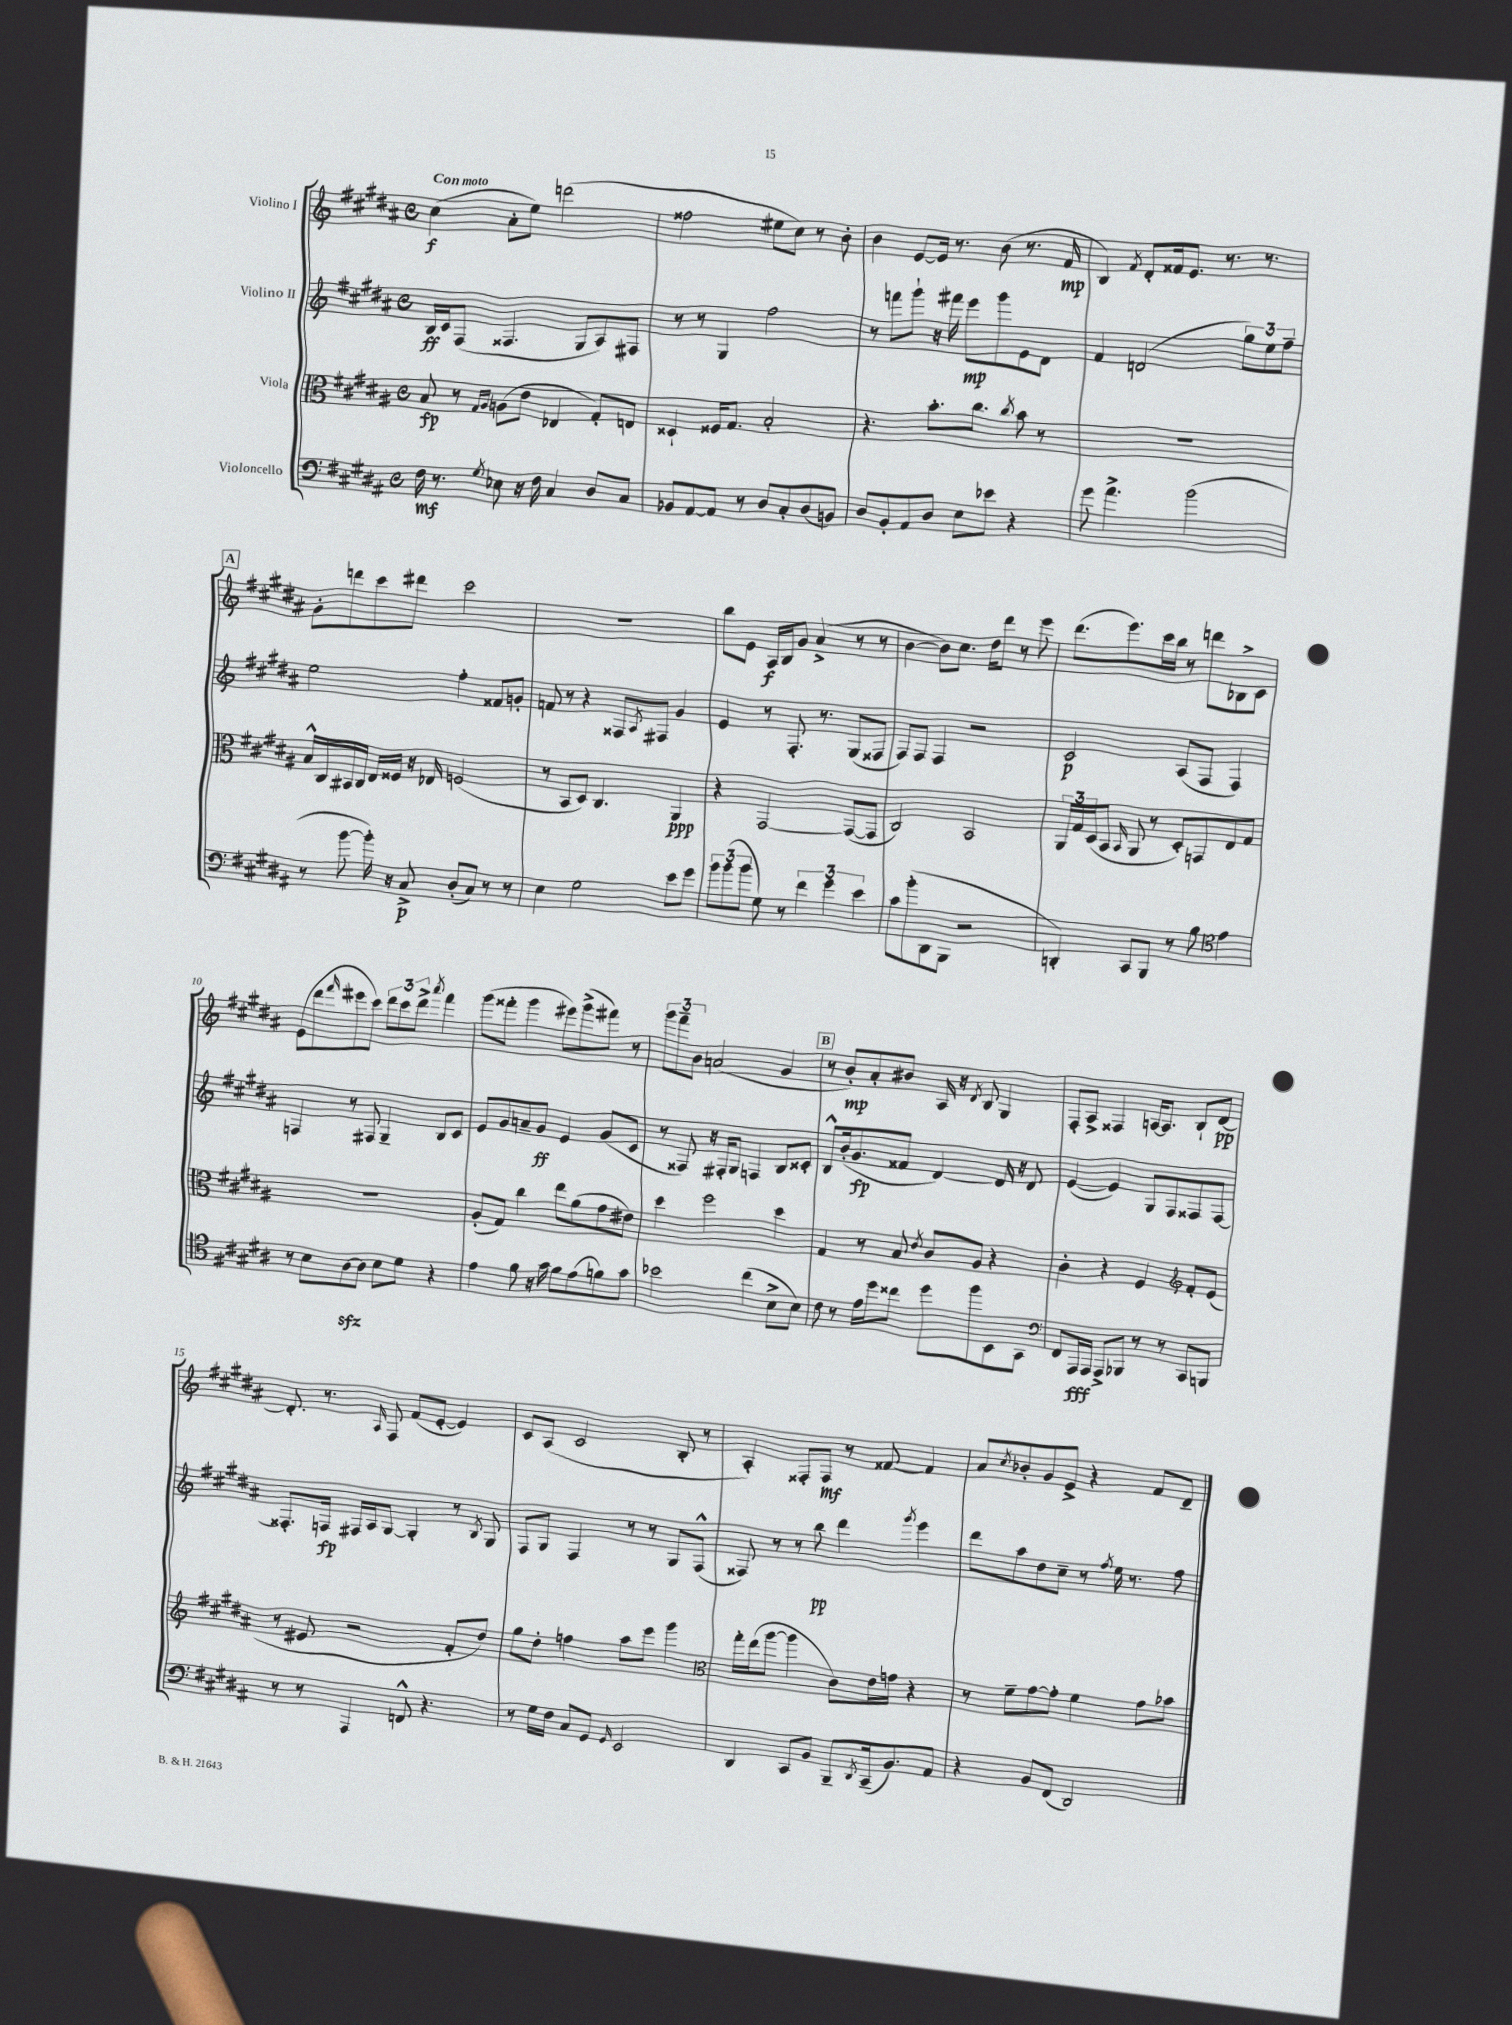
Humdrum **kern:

**kern	**kern	**kern	**kern
*staff4	*staff3	*staff2	*staff1
*clefF4	*clefC3	*clefG2	*clefG2
*k[f#c#g#d#a#]	*k[f#c#g#d#a#]	*k[f#c#g#d#a#]	*k[f#c#g#d#a#]
*M4/4	*M4/4	*M4/4	*M4/4
*met(c)	*met(c)	*met(c)	*met(c)
16F#	8B	16B	(4cc#
8.r	.	16c#	.
.	8r	(8F#	.
.	16qqG#	.	.
8qG#	16qqA#	.	.
8E-	(8A	4.F##	8a#'
16r	8e	.	8ee)
16F#	.	.	.
4C#	4E-	.	(2ddd
.	.	8G#	.
8D#	8G#')	8A#)	.
8C#	8E	8F#	.
=	=	=	=
8BB-	4D##`	8r	2ff##
[8AA#	.	8r	.
8AA#]	16F##	4G#	.
.	8.G#	.	.
8r	.	.	.
8D#	2B'	2ff#	8ee#
8C#'	.	.	8cc#)
(8D#	.	.	8r
8BB)	.	.	8b'
=	=	=	=
8D#	4.r	8r	4b
8BB'	.	8fff	.
8AA#	.	8ggg#`	[8e
8D#	8.b'	16r	16e]
.	.	16fff#	8.r
8E	.	8eee	.
.	8.cc#	.	.
8e-	.	8ggg#	(8b
.	8qcc#	.	.
4r	8b	8e	8.r
.	8r	8d#	.
.	.	.	16f#
=	=	=	=
8g#	1r	4f#	4B)
4.a#^	.	.	.
.	.	.	8qf#
.	.	(2d	8d#'
.	.	.	16f##
.	.	.	8.e
(2b	.	.	.
.	.	.	8.r
.	.	12gg#)	.
.	.	.	8.r
.	.	12ee	.
.	.	12ff#~	.
=	=	=	=
8r	16B^^	2ee	8g#'
.	16C#	.	.
[8b	16BB#	.	8ddd
.	16C#	.	.
16b'])	16E	.	8ccc#
16r	16F##	.	.
8C#^	16r	.	8ddd#
.	16E-	.	.
(8D#'	(2F	4ff#'	2ccc#
8C#)	.	.	.
8r	.	8f##	.
8r	.	8g'	.
=	=	=	=
4E	8r	8f	1r
.	8BB	8r	.
2G#	8D#)	4r	.
.	4.C#	.	.
.	.	8F##	.
.	.	8qA#	.
.	.	8F#	.
8e	4AA#	4g#	.
8g#	.	.	.
=	=	=	=
12b	4r	4e	8bb
(12b	.	.	.
.	.	.	8e
12b	.	.	.
8G#)	[2GG#	8r	16A#
.	.	.	16B
8r	.	8.F#'	8g#
6f#	.	.	(4a#^
.	.	8.r	.
6g#	.	.	.
.	(8GG#_	(8G#	8r
6e	.	.	.
.	8GG#]	8F##	8r
=	=	=	=
8c#	2C#)	8F#)	[4b
(8b'	.	8F#	.
8DD#	.	4F#	8b])
8BBB	.	.	8.cc#
2r	2BB	2r	.
.	.	.	16dd#
.	.	.	8ddd#
.	.	.	8r
.	.	.	8eee
=	=	=	=
4DD')	24AA#	2c#	(8.ddd#
.	24G#	.	.
.	(24D#	.	.
.	8BB	.	.
.	.	.	8.eee)
.	16qqBB	.	.
8CC#	8AA#	.	.
8BBB	8r	.	16ccc#
.	.	.	16bb
8r	8D#')	(8A#	8r
8B	8GG	8F#	8ddd
*clefC4	*	*	*
4e	8E	4F#)	8B-^
.	8G#	.	8c#
=	=	=	=
8r	1r	4F	(8e
8B	.	.	8ddd#
.	.	.	16qqfff#
[8A#	.	8r	8eee#
8A#]	.	8F#	8ccc#)
8B	.	4G#~	12ddd#
.	.	.	12ccc#
8d#	.	.	.
.	.	.	12ddd#^
.	.	.	8qaaa#
4r	.	8B	4fff#
.	.	8c#	.
=	=	=	=
4e	(8A#'	8e	(8ggg#
.	8G#)	8g#	8fff##'
8f#	4cc#	8a~	4ggg#
16r	.	8g#	.
16g#	.	.	.
8f#	8ee	4e	8eee#)
(8e	(8a#	.	(8ggg#^
8f)	8g#	(8g#	8fff#)
8g#	8e#)	8c#	8r
=	=	=	=
2b-	4dd#	8r	12ggg#
.	.	.	12fff#~
.	.	8F##)	.
.	.	.	12b
.	2ff#	16r	(2a
.	.	16F#'	.
.	.	8G#	.
(4cc#	.	4F	.
8B^	4dd#	8B	4g#
8B)	.	8c##'	.
=	=	=	=
8c#	4G#	8B^^	8r
8r	.	(16b'	8b')
.	.	8.g#	.
16e	8r	.	8a#'
16dd#	.	.	.
8cc##	8B	8f##	8b#
.	8qe	.	.
8dd#	8c#	[4d#)	16A#
.	.	.	16r
.	.	.	8qd#
8ff#	8A#	.	8B
8BB	4r	16d#]	4G#
.	.	16r	.
8GG#	.	8d#	.
=	=	=	=
*clefF4	*	*	*
8FF#	4c#'	([4e	8F#'
16AAA#	.	.	8A#^
16AAA#	.	.	.
8AAA#^	4r	4e])	4F##
8BBB-	.	.	.
8r	4F#	8G#	[16A
.	.	.	8.A]
8r	.	8F#	.
*	*clefG2	*	*
8CC#	8f#'	8F##	8B`
8BBB	(8e	[8F##	[8d#
=	=	=	=
8r	8r	8.F##']	8.d#']
8r	8e#	.	.
.	.	16F	8.r
4AAA#	2r	16F#	.
.	.	16A#	.
.	.	.	16qqA#
.	.	[8G#	8F#
8FF^^	.	4G#']	(8f#
4.r	.	.	[8e'
.	8f#'	8r	4e])
.	.	8qB	.
.	8dd#)	8G#	.
=	=	=	=
8r	8gg#	8F#	8c#
16G#	8dd#'	8G#	(8A#
16F#	.	.	.
8C#	4ff	4F#	2c#
8GG#	.	.	.
16qqGG#	.	.	.
2EE	8aa#	8r	.
.	8eee	8r	.
.	4ggg#	8G#	8B'
.	.	(8F#^^	8r
=	=	=	=
*	*clefC3	*	*
4DD#	16gg#'	8F##)	4A#')
.	(16ee	.	.
.	[8aa#	8r	.
8CC#	4aa#]	8r	8F##'
8BB	.	8bb	8F##
8BBB~	8c#)	4ddd#	8r
8qDD#	.	.	.
(16CC#~	16e	.	[8f##
8.BB)	16g	.	.
.	.	8qggg#	.
.	4r	4eee	4f##]
8AA#	.	.	.
=	=	=	=
4r	8r	8ddd#	8a#
.	.	.	8qcc#
.	8f#~	8aa#	8b-'
8BB	[8g#	8dd#	8g#
(8FF#	8g#']	8cc#~	8e^
2DD#)	4f#	8r	4r
.	.	8qff#	.
.	.	16ee	.
.	.	8.r	.
.	8g#	.	8f#
.	8b-	8ff#	8d#~
==	==	==	==
*-	*-	*-	*-
